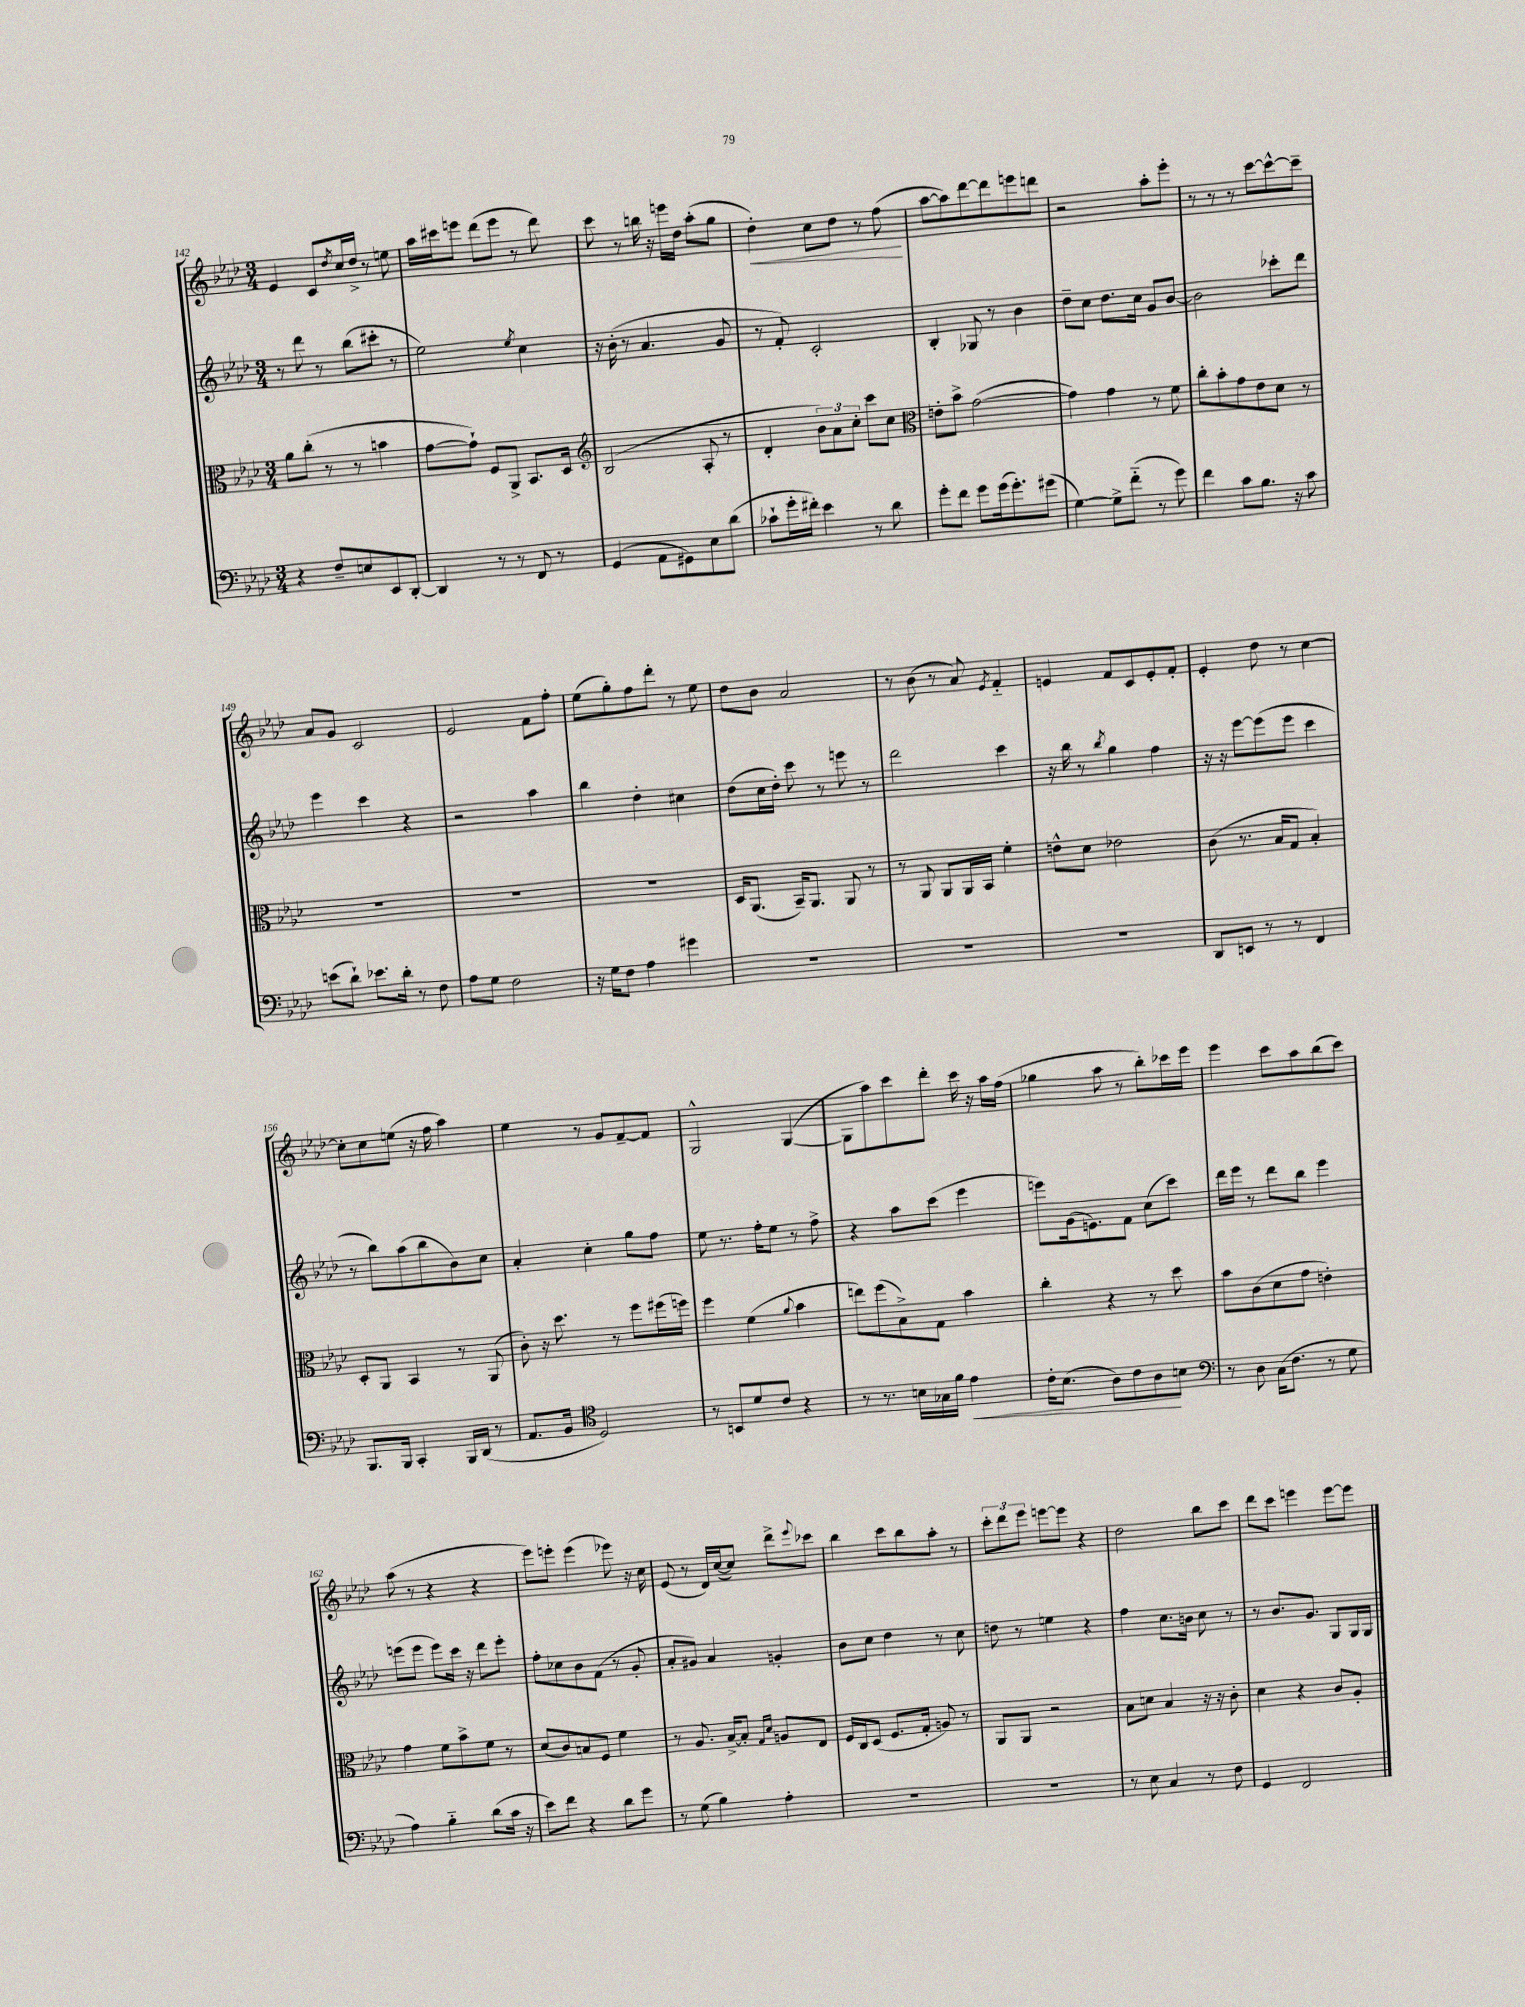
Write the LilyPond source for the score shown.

<<
\new StaffGroup <<
\new Staff = "s0" {
    \clef treble \key aes \major \numericTimeSignature \time 3/4
    ees'4 c'8 \acciaccatura { des''8 } c''16 des''16-> r8 e''8 |
    aes''16 cis'''16 e'''8 des'''8( e'''8 r8 des'''8) |
    c'''8 r8 b''16 r16 e'''16 des''16 aes''8-.( g''8 |
    des''4-.\<) c''8 des''8 r8 f''8\!( |
    aes''8~ aes''8) des'''8~ des'''8 e'''8 d'''8 |
    r2 aes''8-. ees'''8-. |
    r8 r8 r8 c'''8~ c'''8~-^ c'''8-- |
    aes'8 g'8 c'2 |
    ees'2 f'8 f''8-. |
    ees''8( g''8-.) f''8 des'''8-. r8 ees''8 |
    des''8 bes'8 aes'2 |
    r8 bes'8( r8 aes'8) \acciaccatura { ees'8 } f'4-_ |
    e'4 f'8 c'8 e'8-. f'8-. |
    ees'4-. des''8 r8 c''4~ |
    c''8-. c''8 e''8( r16 f''16 aes''4) |
    ees''4 r8 g'8 f'8~-- f'8 |
    g2-^ g4~( |
    g8 aes''8) c'''8 des'''8-. c'''16 r16 aes''16 f''16( |
    ges''4 aes''8 r8 bes''8-.) ces'''16 ees'''16 |
    ees'''4 c'''8 aes''8 bes''8( c'''8) |
    aes''8( r8 r4 r4 |
    ees'''8) e'''8-. e'''4( ees'''8) r16 c''16 |
    ees'8( r8 des'16) c''16~( c''8) des'''8-> \appoggiatura { ees'''8 } ces'''8 |
    bes''4 c'''8 bes''8 aes''8-. r8 |
    \tuplet 3/2 { c'''8-. des'''8 ees'''8 } e'''8~ e'''8 r4 |
    des''2 bes''8 c'''8 |
    des'''8 c'''8 e'''4 e'''8~ e'''8 \bar "|." |
}
\new Staff = "s1" {
    \clef treble \key aes \major \numericTimeSignature \time 3/4
    r8 des'''8 r8 bes''8( cis'''8-. r8 |
    ees''2) \acciaccatura { ees''8 } c''4 |
    r16 bes'16-.( r8 aes'4. g'8 |
    r8 f'8-.) c'2-. |
    bes4-. ges8 r8 bes'4 |
    des''8-- c''8 des''8. c''16 g'8 bes'8~ |
    bes'2 ces'''8-. des'''8 |
    ees'''4 c'''4 r4 |
    r2 aes''4 |
    bes''4 des''4-. cis''4 |
    des''8( c''16 des''16-.) c'''8 r8 e'''8 r8 |
    des'''2 c'''4 |
    r16 bes''16 r8 \acciaccatura { bes''8 } g''4 f''4 |
    r16 r16 ees'''8~ ees'''8( ees'''8 c'''4 |
    r8 bes''8) aes''8( bes''8 bes'8) c''8 |
    aes'4-. c''4-. g''8 f''8 |
    ees''8 r8. f''16-. ees''8 r8 f''8-> |
    r4 aes''8 c'''8( ees'''4 |
    e'''8) g'16( e'8.) f'8 c''8( c'''8) |
    des'''16 ees'''16 r8 des'''8 bes''8 ees'''4 |
    e'''8( e'''8 e'''8) c'''16 r16 des'''8 e'''8-. |
    f''8-. ces''8 bes'8 f'8( r8 g'8-. |
    aes'8-. gis'8) aes'4 g'4-. |
    bes'8 c''8 des''4 r8 c''8 |
    d''8 r8 e''4 r4 |
    f''4 c''8. b'16 c''8 r8 |
    r8 bes'8. g'8. g8 g16 g16 \bar "|." |
}
\new Staff = "s2" {
    \clef alto \key aes \major \numericTimeSignature \time 3/4
    aes'8 c''8-.( r8 r8 b'4 |
    g'8~ g'8-!) f8 aes,8-> bes,8. des16 |
    \clef treble bes2( aes8-. r8 |
    des'4-. \tuplet 3/2 { bes'8) aes'8 c''8-. } c'''8 c''8 |
    \clef alto e'8-. bes'8-> g'2~( |
    g'4) g'4 r8 f'8 |
    c''8-. bes'8-. g'8 ees'8 des'8 r8 |
    R2. |
    R2. |
    R2. |
    des16 aes,8.( bes,16--) aes,8. aes,8 r8 |
    r8 aes,8 aes,8 aes,16 bes,16 f'4-. |
    e'8-^ des'8 ees'2 |
    c'8( r8. bes16 g8 bes4-.) |
    des8-. aes,8 bes,4 r8 aes,8( |
    c'8-.) r16 des''8. r8 f''8 fis''16( f''16) |
    f''4 f'4( \appoggiatura { aes'8 } bes'4 |
    e''8) f''8( bes8->) g8 bes'4 |
    c''4-. r4 r8 des''8 |
    bes'8 c'8( des'8 g'8 e'4-.) |
    g'4 f'8 bes'8-> f'8 r8 |
    des'8( c'8) b8 f8 f'4 |
    r8 aes8. bes16~-> bes8-. \grace { g16 des'16 } a8 ees8 |
    f16 c16 des8( f8. g16-. a8) r8 |
    aes,8 aes,8 r2 |
    bes8 d'8 bes4 r16 r16 c'8-. |
    des'4 r4 c'8 aes8-. \bar "|." |
}
\new Staff = "s3" {
    \clef bass \key aes \major \numericTimeSignature \time 3/4
    r4 f8-- e8 ees,8 des,8~-. |
    des,4 r8 r8 f,8 r8 |
    g,4( aes,8 gis,8) ees8 des'8( |
    ces'8-! g'16-. fis'16-.) ees'4 r8 des'8 |
    g'8-. f'8 g'8 g'16( g'8.-.) gis'8( |
    g4~) g8-> f'8-_( r8 g'8) |
    f'4 c'8 bes8. r16 c'8 |
    e'8( des'8-!) ees'8. des'16-. r8 f8 |
    aes8 g8 f2 |
    r16 g16 f8 aes4 gis'4 |
    R2. |
    R2. |
    R2. |
    des,8 e,8 r8 r8 f,4 |
    bes,,8. bes,,16 c,4-. bes,,16 des,16( r8 |
    aes,8. bes,16 \clef tenor des2) |
    r8 b,8 des'8 c'8 r4 |
    r8 r8. b16 ges16 f'16 ees'4\< |
    c'16-. bes8.( aes8) c'8 aes8\! b8 |
    \clef bass r8 des8 c16( f8. r8 g8 |
    aes4) bes4-_ des'8( c'16 r16 |
    ees'8) f'8 r4 des'8 g'8 |
    r8 g8( bes4) aes4-. |
    R2. |
    R2. |
    r8 ees8 c4 r8 f8 |
    g,4 f,2 \bar "|." |
}
>>
>>
\layout { \context { \Score currentBarNumber = #142 } }
